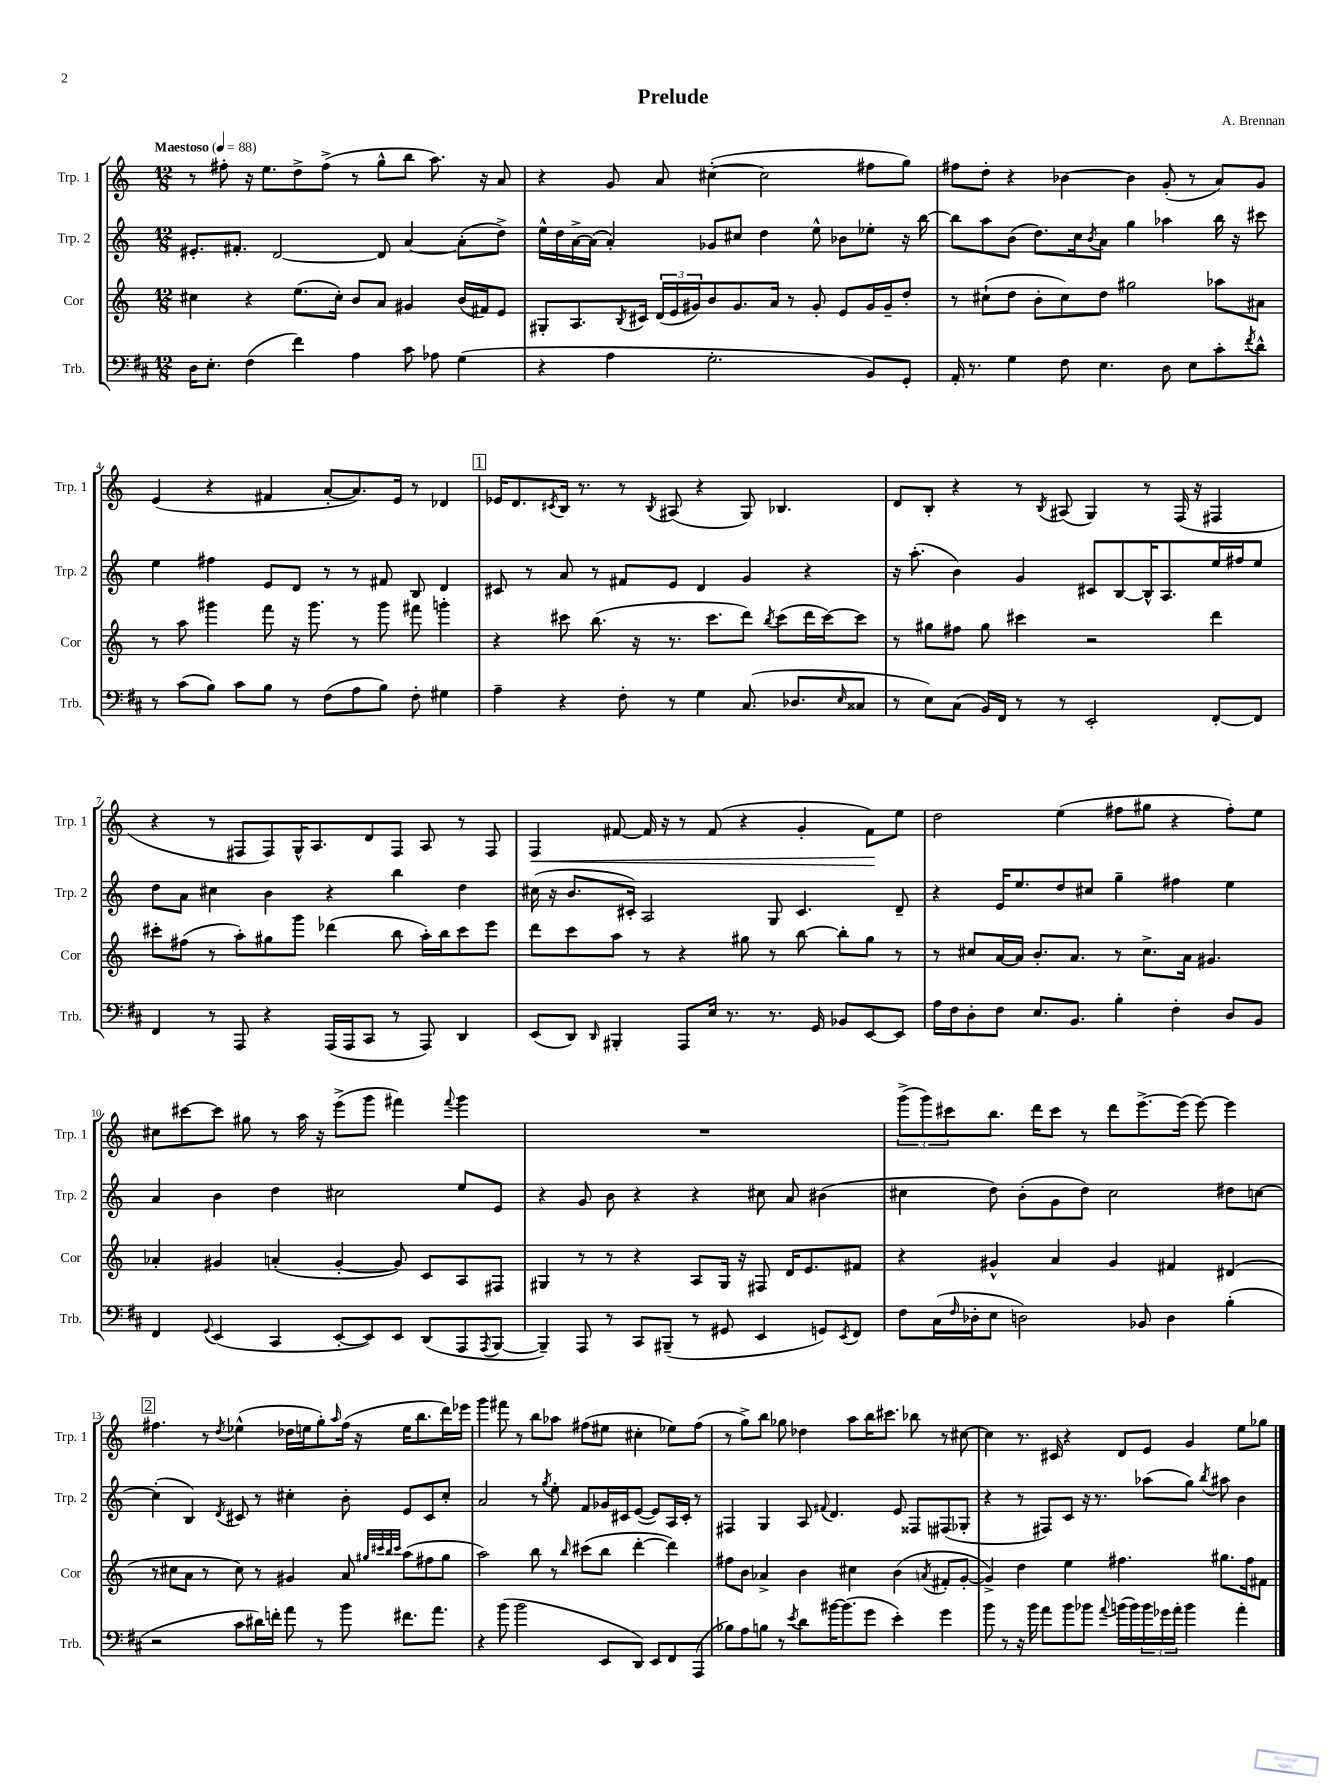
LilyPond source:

\header { title = "Prelude" composer = "A. Brennan" }
<<
\new StaffGroup <<
\new Staff = "s0" \with { instrumentName = "Trp. 1" shortInstrumentName = "Trp. 1" } {
    \clef treble \key c \major \numericTimeSignature \time 12/8 \tempo "Maestoso" 4 = 88
    r8 fis''8-. r16 e''8. d''8-> fis''8->( r8 g''8-^ b''8 a''8.) r16 a'8 |
    r4 g'8 a'8 cis''4~-.( cis''2 fis''8 g''8) |
    fis''8 d''8-. r4 bes'4~ bes'4 g'8-.( r8 a'8) g'8 |
    e'4( r4 fis'4 a'8~-. a'8.) e'16 r8 des'4 |
    \mark \markup { \box "1" } ees'16 d'8. \acciaccatura { cis'8 } b16 r8. r8 \acciaccatura { b8 } ais8( r4 g8) bes4. |
    d'8 b8-. r4 r8 \acciaccatura { b8 } ais8( g4) r8 f16( r16 fis4 |
    r4 r8 fis8 fis8) g16-^ a8. d'8 fis8 a8 r8 fis8 |
    f4\< fis'8~ fis'16 r16 r8 fis'8( r4 g'4-. fis'8\!) e''8 |
    d''2 e''4( fis''8 gis''8 r4 fis''8-.) e''8 |
    cis''8 cis'''8~ cis'''8 gis''8 r8 a''16 r16 e'''8->( g'''8 fis'''4) \appoggiatura { fis'''8 } g'''4 |
    R1. |
    \tuplet 3/2 { g'''8->( g'''8) cis'''8 } b''8. d'''16 cis'''8 r8 d'''8 e'''8.~-> e'''16( e'''8~) e'''4 |
    \mark \markup { \box "2" } fis''4. r8 \acciaccatura { d''8 } ees''4-^( des''16 e''16 g''8-.) \grace { a''16 } fis''16( r16 e''16 b''8. d'''16) ees'''16 |
    g'''4 fis'''8 r8 b''8 aes''8 fis''8( eis''8 cis''4-. ees''8) fis''8( |
    r8 g''8->) b''8 ges''8 des''4 a''8 b''16 cis'''8. bes''8 r8 cis''8~ |
    cis''4 r8. cis'16 r4 d'8 e'8 g'4 e''8 ges''8 \bar "|." |
}
\new Staff = "s1" \with { instrumentName = "Trp. 2" shortInstrumentName = "Trp. 2" } {
    \clef treble \key c \major \numericTimeSignature \time 12/8
    eis'8.-. fis'8.-. d'2~ d'8 a'4~ a'8-.( d''8->) |
    e''16-^ d''16 a'16~-> a'16( a'4-.) ges'8 cis''8 d''4 e''8-^ bes'8 ees''8-. r16 b''16~ |
    b''8 a''8 b'8( d''8.) c''16 \acciaccatura { b'8 } a'8 g''4 aes''4 b''16 r16 cis'''8 |
    e''4 fis''4 e'8 d'8 r8 r8 fis'8 b8 d'4 |
    \mark \markup { \box "1" } cis'8 r8 a'8 r8 fis'8 e'8 d'4 g'4 r4 |
    r16 a''8.-.( b'4) g'4 cis'8 b8~ b16-^ a8. e''16 fis''16 e''8 |
    d''8 a'8 cis''4 b'4 r4 b''4 d''4 |
    cis''16( r16 b'8. cis'16-.) a2 g8 cis'4. d'8-- |
    r4 e'16 e''8. d''8 cis''8 g''4-- fis''4 e''4 |
    a'4 b'4 d''4 cis''2 e''8 e'8 |
    r4 g'8 b'8 r4 r4 cis''8 a'8 bis'4( |
    cis''4 d''8) b'8-.( g'8 d''8) cis''2 dis''8 c''8~ |
    \mark \markup { \box "2" } c''4-.( b4) \acciaccatura { d'8 } cis'8 r8 cis''4-. b'8-. e'8 cis'8 cis''8-. |
    a'2 r8 \acciaccatura { g''8 } e''8-. f'8 ges'16 cis'16 e'8~( e'8) a16 cis'16-. r8 |
    fis4 g4 a8 \appoggiatura { fis'8 } d'4. e'8 fisis8 fis8( ges8-. |
    r4 r8 fis8) c'8 r16 r8. aes''8( g''8) \acciaccatura { b''8 } ais''8 b'4 \bar "|." |
}
\new Staff = "s2" \with { instrumentName = "Cor" shortInstrumentName = "Cor" } {
    \clef treble \key c \major \numericTimeSignature \time 12/8
    cis''4 r4 e''8.( cis''16-.) b'8 a'8 gis'4 b'16( fis'16) e'8 |
    gis8-. a8. \acciaccatura { b8 } cis'16 \tuplet 3/2 { d'16( e'16 gis'16) } b'8 gis'8. a'16 r8 gis'8-. e'8 gis'16 gis'16-- d''8-. |
    r8 cis''8-!( d''8 b'8-. cis''8) d''8 gis''2 aes''8 ais'8 |
    r8 a''8 gis'''4 f'''8 r16 gis'''8. r8 gis'''8 fis'''8 g'''4-. |
    \mark \markup { \box "1" } r4 cis'''8 b''8.( r16 r8. cis'''8. d'''8) \acciaccatura { b''8 } cis'''8( d'''16 cis'''16~) cis'''8 |
    r8 gis''8 fis''8 gis''8 cis'''4 r2 d'''4 |
    cis'''8-. fis''8( r8 a''8-.) gis''8 g'''8 des'''4( b''8 a''16-.) b''16 cis'''8 e'''8 |
    d'''8 c'''8 a''8 r8 r4 gis''8 r8 b''8~ b''8-. gis''8 r8 |
    r8 cis''8 a'16~ a'16 b'8.-. a'8. r8 cis''8.-> a'16 gis'4. |
    aes'4-. gis'4 a'4-.( gis'4~-. gis'8) c'8 a8 fis8 |
    gis4 r8 r8 r4 a8 gis16 r16 fis8 d'16 e'8. fis'8 |
    r4 gis'4-^ a'4 gis'4 fis'4 dis'4( |
    \mark \markup { \box "2" } r8 cis''8 a'8 r8 cis''8) r8 gis'4 a'8 \grace { gis''32 cis'''32 b''32 cis'''32 } a''8( fis''8 gis''8 |
    a''2) b''8 r8 \grace { b''16 } cis'''8( b''8 d'''4~-. d'''4) |
    fis''8 b'8 aes'4-> b'4 cis''4 b'4( \acciaccatura { a'8 } fis'8-. g'8~-. |
    g'4->) d''4 e''4 fis''4. gis''8. fis''16 fis'8 \bar "|." |
}
\new Staff = "s3" \with { instrumentName = "Trb." shortInstrumentName = "Trb." } {
    \clef bass \key d \major \numericTimeSignature \time 12/8
    d16 e8.-. fis4( fis'4) a4 cis'8 aes8 g4( |
    r4 a4 g2.-. b,8) g,8-. |
    a,16-. r8. g4 fis8 e4. d8 e8 cis'8-. \acciaccatura { fis'8 } d'8-^ |
    r8 cis'8( b8) cis'8 b8 r8 fis8( a8 b8) fis8-. gis4 |
    \mark \markup { \box "1" } a4-- r4 fis8-. r8 g4 cis8.( des8. \grace { e16 } cisis8 |
    r8 e8) cis8( b,16) fis,16 r8 r8 e,2-. fis,8~-. fis,8 |
    fis,4 r8 a,,8 r4 a,,16( a,,16 cis,8 r8 a,,8) d,4 |
    e,8( d,8) \grace { d,16 } bis,,4-. a,,8 e16 r8. r8. g,16 bes,8 e,8~ e,8 |
    a16 fis16 d8-. fis8 e8. b,8. b4-. fis4-. d8 b,8 |
    fis,4 \appoggiatura { g,8 } e,4( cis,4 e,8~-. e,8) e,8 d,8( a,,8 \acciaccatura { a,,8 } b,,8~ |
    b,,4--) a,,8 r8 cis,8 bis,,8--( r8 gis,8 e,4 g,8) \acciaccatura { e,8 } fis,8 |
    fis8 cis16( \grace { fis16 } des16-. e8 d2) bes,8 d4 b4-.( |
    \mark \markup { \box "2" } r2 cis'8 dis'16) f'16-. a'8 r8 b'8 fis'8. a'8. |
    r4 b'8( b'2 e,8 d,8) e,8 fis,8 a,,8( |
    bes8) a8 b8 r8 \acciaccatura { e'8 } d'8 bis'16~ bis'8.( g'8 e'4-.) g'4 |
    b'8 r8 r16 b'16 a'8 b'8 bes'8 \appoggiatura { a'8 } b'16( b'16) \tuplet 3/2 { b'16 ges'16 a'16-. } b'4 a'4-. \bar "|." |
}
>>
>>
